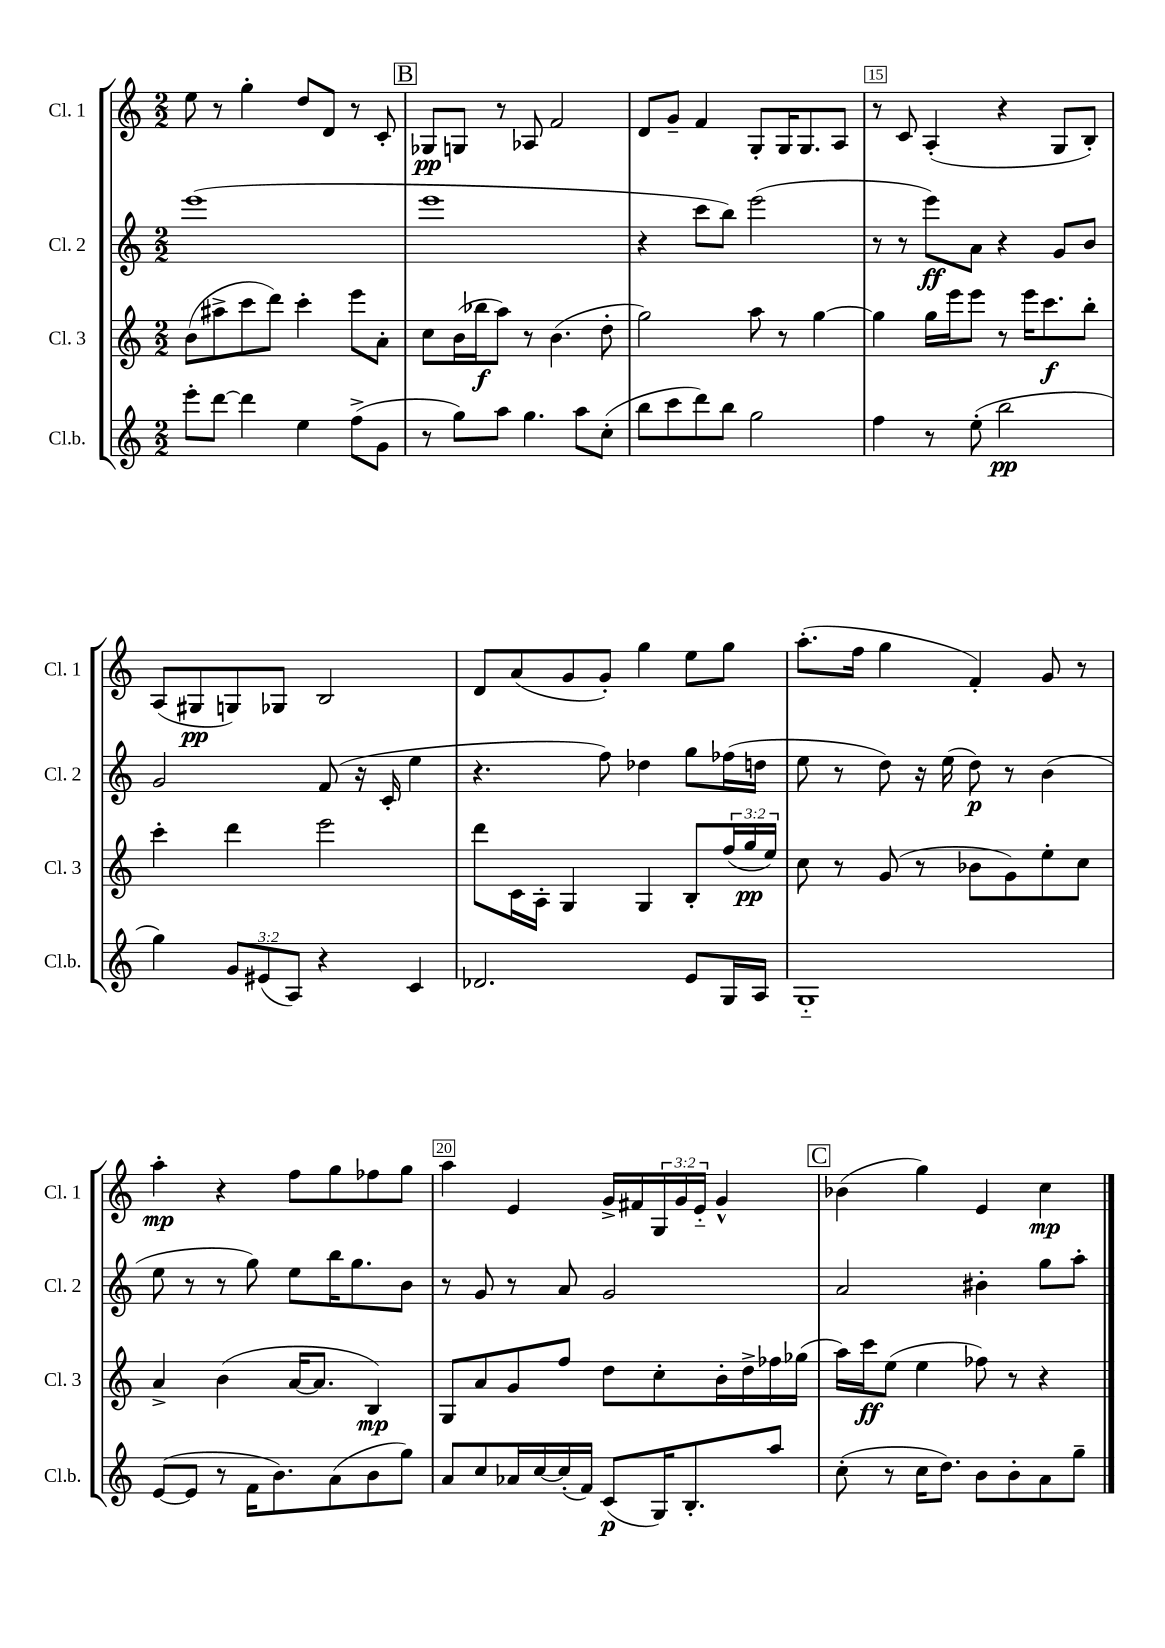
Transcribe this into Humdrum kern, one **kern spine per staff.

**kern	**dynam	**kern	**dynam	**kern	**dynam	**kern	**dynam
*part4	*part4	*part3	*part3	*part2	*part2	*part1	*part1
*staff4	*staff4	*staff3	*staff3	*staff2	*staff2	*staff1	*staff1
*I"Cl.b.	*	*I"Cl. 3	*	*I"Cl. 2	*	*I"Cl. 1	*
*I'Cl.b.	*	*I'Cl. 3	*	*I'Cl. 2	*	*I'Cl. 1	*
*clefG2	*	*clefG2	*	*clefG2	*	*clefG2	*
*k[]	*	*k[]	*	*k[]	*	*k[]	*
*M2/2	*	*M2/2	*	*M2/2	*	*M2/2	*
=12	=12	=12	=12	=12	=12	=12	=12
8eee'\L	.	(8b\L	.	(1eee	.	8ee\	.
[8ddd\J	.	8aa#X^\	.	.	.	8r	.
4ddd\]	.	8ccc\	.	.	.	4gg'\	.
.	.	8ddd\J)	.	.	.	.	.
4ee\	.	4ccc'\	.	.	.	8dd/L	.
.	.	.	.	.	.	8d/J	.
(8ff^\L	.	8eee\L	.	.	.	8r	.
8g\J	.	8a'\J	.	.	.	8c'/	.
!!LO:REH:place=s1:t=B
=13	=13	=13	=13	=13	=13	=13	=13
8r	.	8cc\L	.	1eee	.	8G-X/L	pp
8gg\L)	.	(16b\L	.	.	.	8Gn/J	.
.	.	16bb-X\J	f	.	.	.	.
8aa\J	.	8aa\J)	.	.	.	8r	.
4.gg\	.	8r	.	.	.	8A-X/	.
.	.	(4.b\	.	.	.	2f/	.
8aa\L	.	.	.	.	.	.	.
(8cc'\J	.	8dd'\	.	.	.	.	.
=14	=14	=14	=14	=14	=14	=14	=14
8bb\L	.	2gg\)	.	4r	.	8d/L	.
8ccc\	.	.	.	.	.	8g~/J	.
8ddd\)	.	.	.	8ccc\L	.	4f/	.
8bb\J	.	.	.	8bb\J)	.	.	.
2gg\	.	8aa\	.	(2eee\	.	8G'/L	.
.	.	8r	.	.	.	16G/K	.
.	.	.	.	.	.	8.G/	.
.	.	[4gg\	.	.	.	.	.
.	.	.	.	.	.	8A/J	.
=15	=15	=15	=15	=15	=15	=15	=15
4ff\	.	4gg\]	.	8r	.	8r	.
.	.	.	.	8r	.	8c/	.
8r	.	16gg\LL	.	8eee\L)	ff	(4A'/	.
.	.	16eee\J	.	.	.	.	.
(8ee'\	.	8eee\J	.	8a\J	.	.	.
2bb\	pp	8r	.	4r	.	4r	.
.	.	16eee\KL	.	.	.	.	.
.	.	8.ccc\	f	.	.	.	.
.	.	.	.	8g/L	.	8G/L	.
.	.	8bb'\J	.	8b/J	.	8B'/J)	.
!!LO:LB:g=z
=16	=16	=16	=16	=16	=16	=16	=16
4gg\)	.	4ccc'\	.	2g/	.	(8A/L	.
.	.	.	.	.	.	8G#X/	pp
12g/L	.	4ddd\	.	.	.	8Gn/)	.
(12e#X/	.	.	.	.	.	.	.
.	.	.	.	.	.	8G-X/J	.
12A/J)	.	.	.	.	.	.	.
4r	.	2eee\	.	(8f/	.	2B/	.
.	.	.	.	16r	.	.	.
.	.	.	.	16c'/	.	.	.
4c/	.	.	.	4ee\	.	.	.
=17	=17	=17	=17	=17	=17	=17	=17
2.d-X/	.	8ddd\L	.	4.r	.	8d/L	.
.	.	16c\L	.	.	.	(8a/	.
.	.	16A'\JJ	.	.	.	.	.
.	.	4G/	.	.	.	8g/	.
.	.	.	.	8ff\)	.	8g'/J)	.
.	.	4G/	.	4dd-X\	.	4gg\	.
8e/L	.	8B'/L	.	8gg\L	.	8ee\L	.
16G/L	.	(24ff/L	.	(16ff-X\L	.	8gg\J	.
.	.	24gg/	pp	.	.	.	.
16A/JJ	.	.	.	16ddn\JJ	.	.	.
.	.	24ee/JJ)	.	.	.	.	.
=18	=18	=18	=18	=18	=18	=18	=18
1G	.	8cc\	.	8ee\	.	(8.aa'\L	.
.	.	8r	.	8r	.	.	.
.	.	.	.	.	.	16ff\Jk	.
.	.	(8g/	.	8dd\)	.	4gg\	.
.	.	8r	.	16r	.	.	.
.	.	.	.	(16ee\	.	.	.
.	.	8b-X\L	.	8dd\)	p	4f'/)	.
.	.	8g\)	.	8r	.	.	.
.	.	8ee'\	.	(4b\	.	8g/	.
.	.	8cc\J	.	.	.	8r	.
!!LO:LB:g=z
=19	=19	=19	=19	=19	=19	=19	=19
([8e/L	.	4a^/	.	8ee\	.	4aa'\	mp
8e/J]	.	.	.	8r	.	.	.
8r	.	(4b\	.	8r	.	4r	.
16f\KL	.	.	.	8gg\)	.	.	.
8.b\)	.	.	.	.	.	.	.
.	.	[16a/KL	.	8ee\L	.	8ff\L	.
.	.	8.a/J]	.	.	.	.	.
(8a\	.	.	.	16bb\K	.	8gg\	.
.	.	.	.	8.gg\	.	.	.
8b\	.	4B/)	mp	.	.	8ff-X\	.
8gg\J)	.	.	.	8b\J	.	8gg\J	.
=20	=20	=20	=20	=20	=20	=20	=20
8a/L	.	8G/L	.	8r	.	4aa\	.
8cc/	.	8a/	.	8g/	.	.	.
16a-X/L	.	8g/	.	8r	.	4e/	.
[16cc/	.	.	.	.	.	.	.
(16cc'/]	.	8ff/J	.	8a/	.	.	.
16f/JJ)	.	.	.	.	.	.	.
(8c/L	p	8dd\L	.	2g/	.	16g^/LL	.
.	.	.	.	.	.	16f#X/	.
16G/K)	.	8cc'\	.	.	.	24G/	.
.	.	.	.	.	.	24g/	.
8.B'/	.	.	.	.	.	.	.
.	.	.	.	.	.	24e/JJ	.
.	.	16b'\L	.	.	.	4g^^/	.
.	.	16dd^\	.	.	.	.	.
8aa/J	.	16ff-X\	.	.	.	.	.
.	.	(16gg-X\JJ	.	.	.	.	.
!!LO:REH:place=s1:t=C
=21	=21	=21	=21	=21	=21	=21	=21
(8cc'\	.	16aa\LL)	.	2a/	.	(4b-X\	.
.	.	16ccc\J	ff	.	.	.	.
8r	.	(8ee\J	.	.	.	.	.
16cc\KL	.	4ee\	.	.	.	4gg\)	.
8.dd\J)	.	.	.	.	.	.	.
8b\L	.	8ff-X\)	.	4b#X'\	.	4e/	.
8b'\	.	8r	.	.	.	.	.
8a\	.	4r	.	8gg\L	.	4cc\	mp
8gg~\J	.	.	.	8aa'\J	.	.	.
==	==	==	==	==	==	==	==
*-	*-	*-	*-	*-	*-	*-	*-
